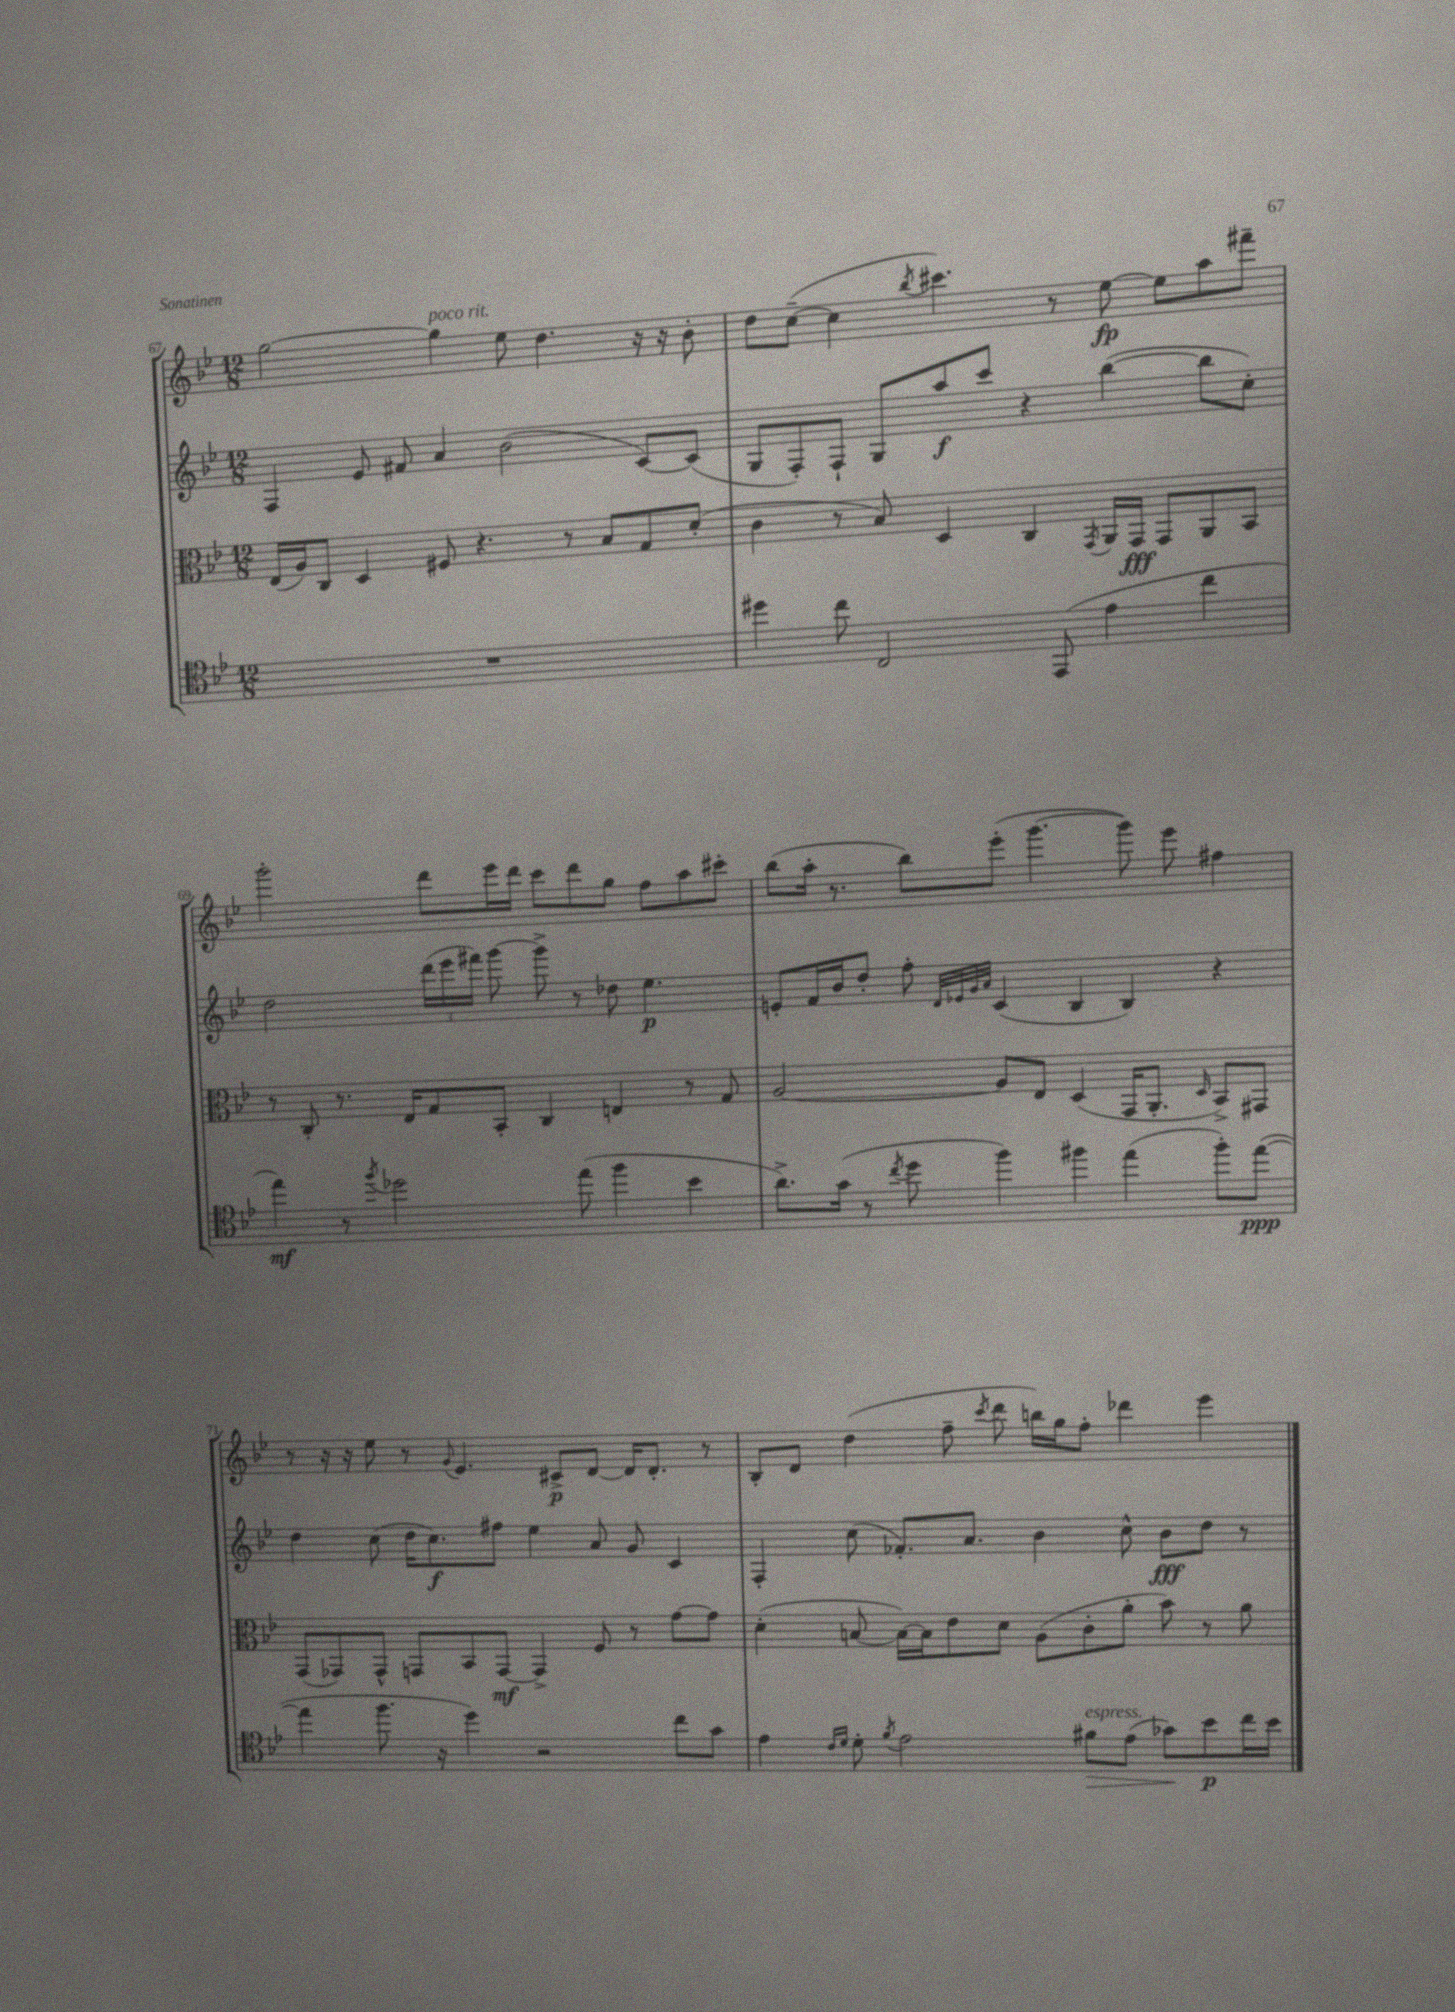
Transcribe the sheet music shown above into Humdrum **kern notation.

**kern	**dynam	**kern	**dynam	**kern	**dynam	**kern	**dynam
*part4	*part4	*part3	*part3	*part2	*part2	*part1	*part1
*staff4	*staff4	*staff3	*staff3	*staff2	*staff2	*staff1	*staff1
*clefC4	*	*clefC3	*	*clefG2	*	*clefG2	*
*k[b-e-]	*	*k[b-e-]	*	*k[b-e-]	*	*k[b-e-]	*
*M12/8	*	*M12/8	*	*M12/8	*	*M12/8	*
=67	=67	=67	=67	=67	=67	=67	=67
1.r	.	(16E-/LL	.	4F/	.	[2gg\	.
.	.	16A/J)	.	.	.	.	.
.	.	8C/J	.	.	.	.	.
.	.	4D/	.	8e-/	.	.	.
.	.	.	.	8f#X/	.	.	.
!	!	!	!	!	!	!LO:TX:a:i:t=poco rit.	!
.	.	8F#X/	.	4a/	.	4gg\]	.
.	.	4.r	.	.	.	.	.
.	.	.	.	(2b-\	.	8ee-\	.
.	.	.	.	.	.	4.dd\	.
.	.	8r	.	.	.	.	.
.	.	8B-/L	.	.	.	.	.
.	.	8G/	.	[8c/L)	.	16r	.
.	.	.	.	.	.	16r	.
.	.	(8d'/J	.	(8c/J]	.	8b-'\	.
=68	=68	=68	=68	=68	=68	=68	=68
4dd#X\	.	4c\	.	8G/L	.	8dd\L	.
.	.	.	.	8F'/)	.	([8cc~\J	.
8cc\	.	8r	.	8F`/J	.	4cc\]	.
2C/	.	8B-/)	.	8G/L	.	.	.
.	.	.	.	.	.	8qbb-/	.
.	.	4D/	.	8aa/	f	4.ccc#X\)	.
.	.	.	.	8ccc/J	.	.	.
.	.	4C/	.	4r	.	.	.
(8EE-/	.	.	.	.	.	8r	.
.	.	8qGG/	.	.	.	.	.
4e-\	.	16AA/LL	.	([4bb-\	.	[8ee-\	fp
.	.	16GG/JJ	fff	.	.	.	.
.	.	8GG/L	.	.	.	8ee-\L]	.
4cc\	.	8AA/	.	8bb-\L]	.	8aa\	.
.	.	8BB-/J	.	8cc'\J)	.	8fff#X~\J	.
!!LO:LB:g=z
=69	=69	=69	=69	=69	=69	=69	=69
4ee-\)	mf	8r	.	2dd\	.	2ggg'\	.
.	.	8C'/	.	.	.	.	.
8r	.	8.r	.	.	.	.	.
8qff/	.	.	.	.	.	.	.
2dd-X\	.	.	.	.	.	.	.
.	.	16E-/KL	.	.	.	.	.
.	.	8G/	.	(24ddd\LL	.	8ddd\L	.
.	.	.	.	24eee-\	.	.	.
.	.	.	.	24fff#X\JJ)	.	.	.
.	.	8BB-'/J	.	[8ggg\	.	16eee-\L	.
.	.	.	.	.	.	16ddd\JJ	.
.	.	4C/	.	8ggg^\]	.	8ccc\L	.
(8ee-\	.	.	.	8r	.	8ddd\	.
4ff\	.	4En/	.	8dd-X\	.	8gg\J	.
.	.	.	.	4.ee-\	p	8ff\L	.
4b-\	.	8r	.	.	.	8aa\	.
.	.	8G/	.	.	.	8ccc#X'\J	.
=70	=70	=70	=70	=70	=70	=70	=70
8.a^\L)	.	[2A/	.	8en'/L	.	(8bb-\L	.
.	.	.	.	16f/L	.	16aa'\Jk	.
(16g\Jk	.	.	.	16b-/J	.	8.r	.
8r	.	.	.	8dd'/J	.	.	.
8qcc/	.	.	.	.	.	.	.
8dd\	.	.	.	8ff'\	.	8bb-\L)	.
.	.	.	.	32qqd/LLL	.	.	.
.	.	.	.	32qqe-X/	.	.	.
.	.	.	.	32qqg/	.	.	.
.	.	.	.	32qqa/JJJ	.	.	.
4ff\)	.	8A/L]	.	(4c/	.	(8eee-'\J	.
.	.	8E-/J	.	.	.	[4.ggg\	.
4ff#X\	.	(4D/	.	4B-/	.	.	.
(4ee-\	.	16GG/KL	.	4B-/)	.	8ggg\])	.
.	.	8.AA'/J	.	.	.	.	.
.	.	.	.	.	.	8eee-\	.
.	.	16qqD/	.	.	.	.	.
8ff#'\L)	.	8BB-^/L)	.	4r	.	4ff#X\	.
([8ee-\J	ppp	8GG#X/J	.	.	.	.	.
!!LO:LB:g=z
=71	=71	=71	=71	=71	=71	=71	=71
4ee-\]	.	(8GG/L	.	4dd\	.	8r	.
.	.	8GG-X/)	.	.	.	16r	.
.	.	.	.	.	.	16r	.
8.ff\	.	8GG-^^/J	.	(8cc\	.	8ee-\	.
.	.	8GGn/L	.	16dd\KL	.	8r	.
16r	.	.	.	8.cc\)	f	.	.
.	.	.	.	.	.	8qqg/	.
4dd\)	.	8BB-/	.	.	.	4.e-/	.
.	.	[8GG/J	mf	8ff#X\J	.	.	.
2r	.	4GG^/]	.	4ee-\	.	.	.
.	.	.	.	.	.	8c#X^/L	p
.	.	8F/	.	8a/	.	[8d/J	.
.	.	8r	.	8g/	.	16d/KL]	.
.	.	.	.	.	.	8.d'/J	.
8cc\L	.	[8g\L	.	4c/	.	.	.
8g\J	.	8g\J]	.	.	.	8r	.
=72	=72	=72	=72	=72	=72	=72	=72
4e-\	.	(4d'\	.	4F'/	.	8B-'/L	.
.	.	.	.	.	.	8d/J	.
16qqc/LL	.	.	.	.	.	.	.
16qqd/JJ	.	.	.	.	.	.	.
8d'\	.	[8Bn/	.	(8cc\	.	(4dd\	.
8qf/	.	.	.	.	.	.	.
2e-\	.	16B\LL_)	.	8.f-X'/L)	.	.	.
.	.	16B\J]	.	.	.	.	.
.	.	8e-\	.	.	.	8ff~\	.
.	.	.	.	8.a/J	.	.	.
.	.	.	.	.	.	8qccc/	.
.	.	8d\J	.	.	.	8ddd\	.
.	.	(8A\L	.	4b-\	.	16bbn\LL)	.
.	.	.	.	.	.	16gg\J	.
!LO:TX:a:i:t=espress.	!	!	!	!	!	!	!
!	!LO:HP:b	!	!	!	!	!	!
8f#X\L	>	8c'\	.	.	.	8ff'\J	.
(8e-\J	.	8a'\J	.	8cc^^\	.	4ddd-X\	.
8g-X\L)	.	8b-\)	.	8b-\L	fff	.	.
8b-\	] p	8r	.	8dd\J	.	4eee-\	.
16cc\L	.	8a\	.	8r	.	.	.
16b-\JJ	.	.	.	.	.	.	.
==	==	==	==	==	==	==	==
*-	*-	*-	*-	*-	*-	*-	*-
